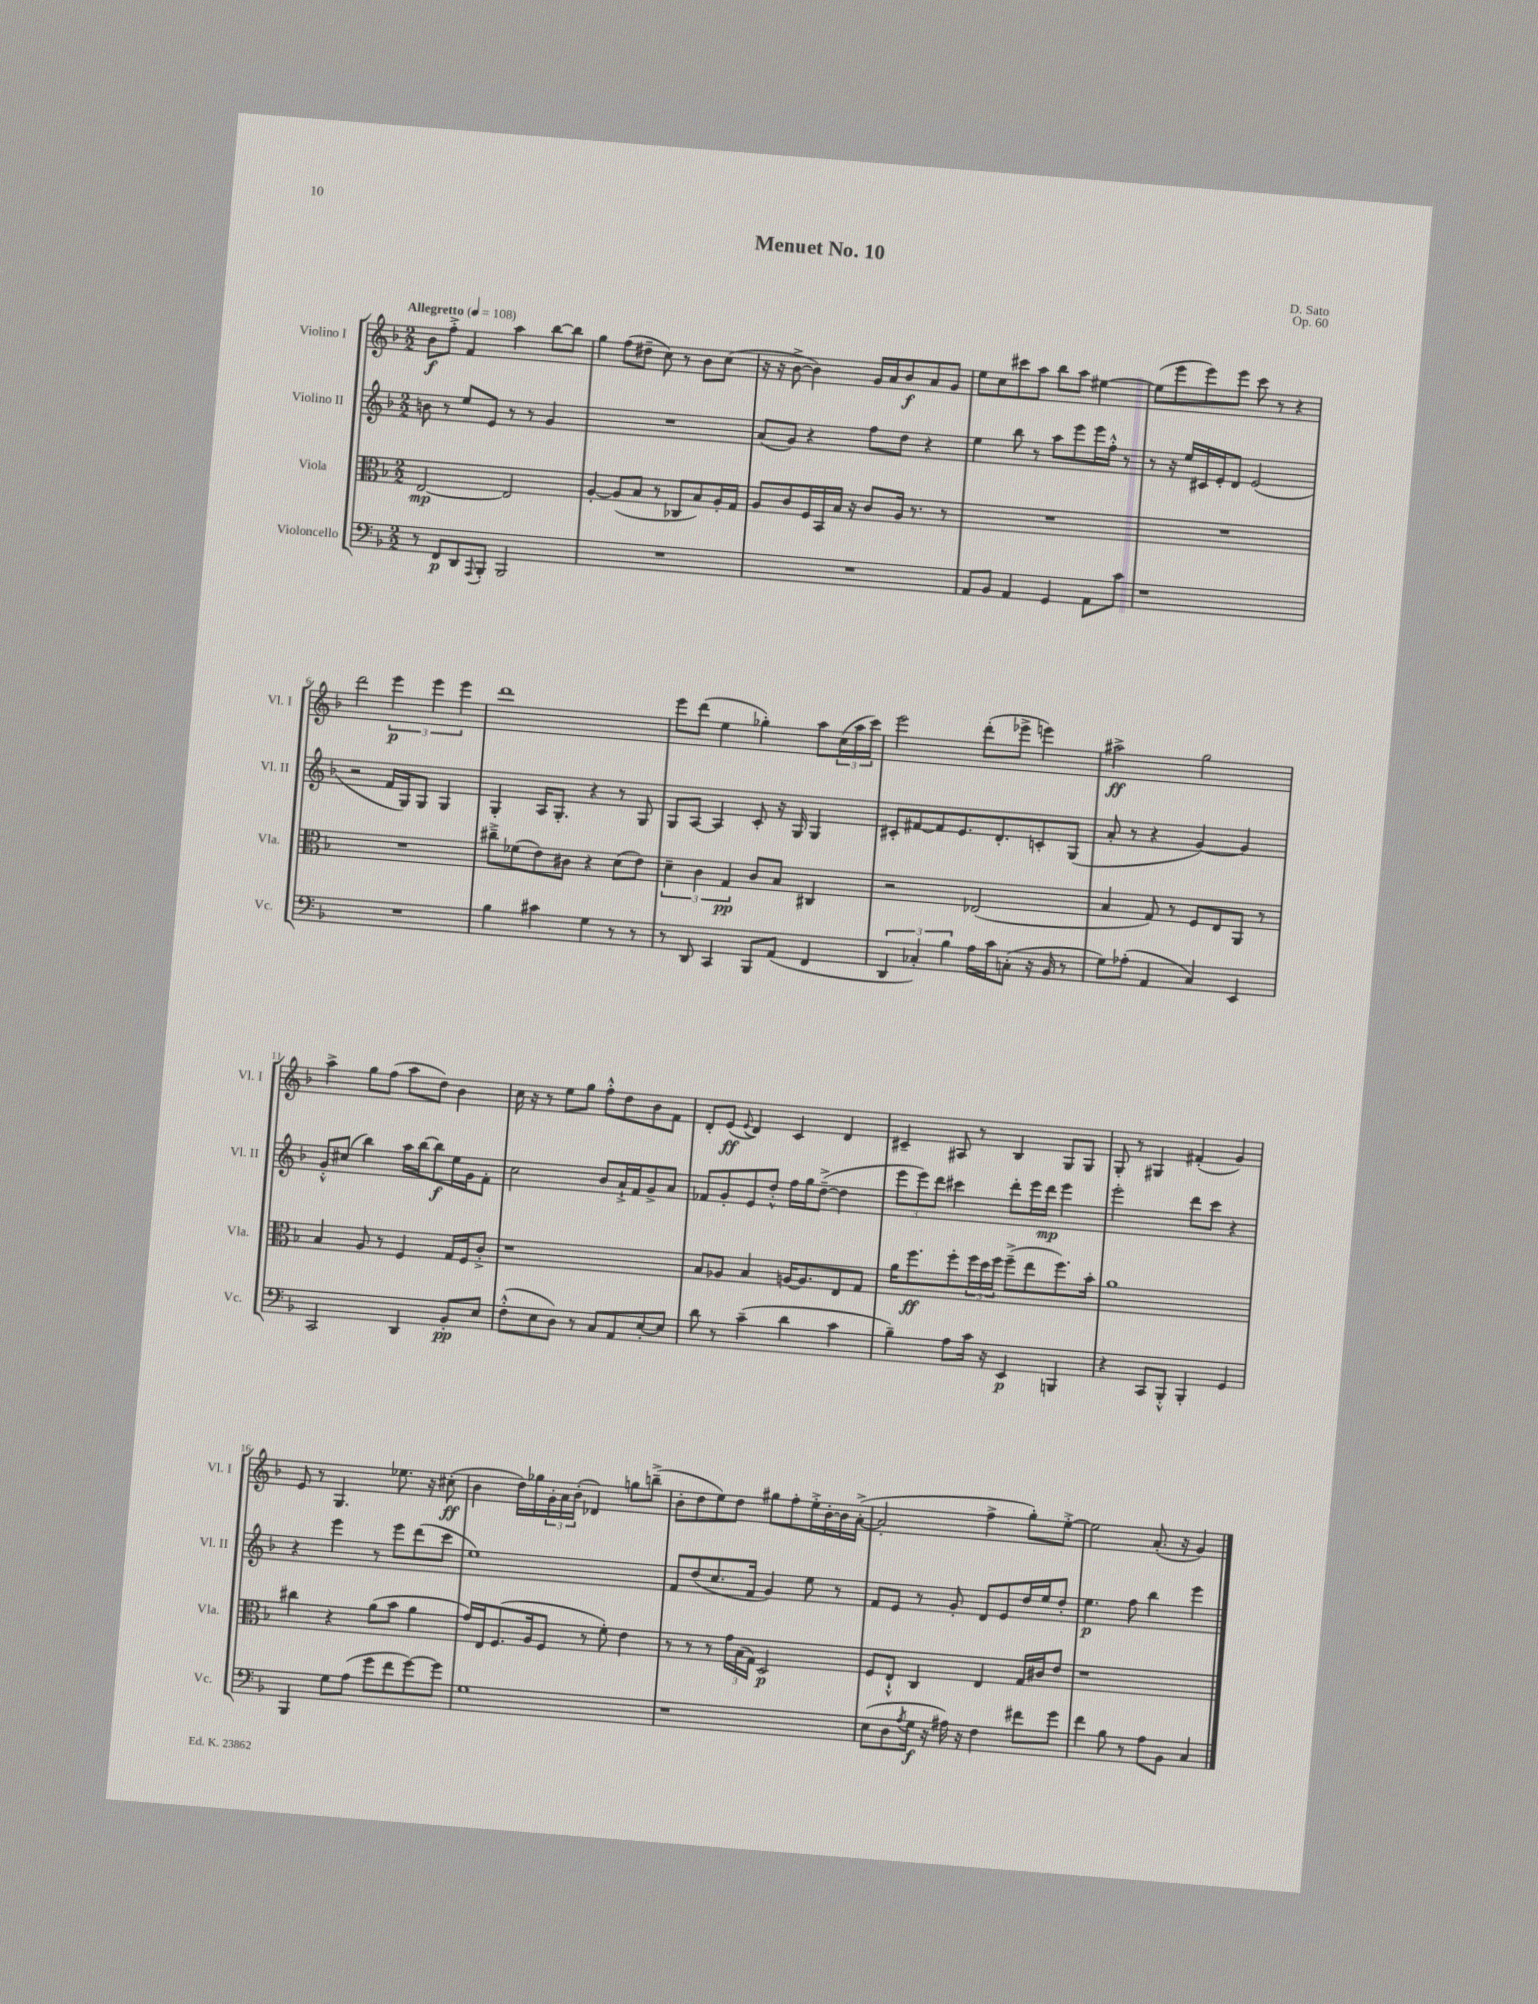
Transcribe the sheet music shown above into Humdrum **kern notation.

**kern	**dynam	**kern	**dynam	**kern	**dynam	**kern	**dynam
*part4	*part4	*part3	*part3	*part2	*part2	*part1	*part1
*staff4	*staff4	*staff3	*staff3	*staff2	*staff2	*staff1	*staff1
*I"Violoncello	*	*I"Viola	*	*I"Violino II	*	*I"Violino I	*
*I'Vc.	*	*I'Vla.	*	*I'Vl. II	*	*I'Vl. I	*
*clefF4	*	*clefC3	*	*clefG2	*	*clefG2	*
*k[b-]	*	*k[b-]	*	*k[b-]	*	*k[b-]	*
*M2/2	*	*M2/2	*	*M2/2	*	*M2/2	*
*MM108	*	*MM108	*	*MM108	*	*MM108	*
=1	=1	=1	=1	=1	=1	=1	=1
!	!	!	!	!	!	!LO:TX:a:B:t=Allegretto	!
8r	.	[2E/	mp	8bn\	.	8b-\L	f
8FF/L	p	.	.	8r	.	8ff'^\J	.
8DD/	.	.	.	8ee/L	.	4f/	.
8qqAAA/	.	.	.	.	.	.	.
8BBB-'/J	.	.	.	8e/J	.	.	.
2BBB-/	.	2E/]	.	8r	.	4aa\	.
.	.	.	.	8r	.	.	.
.	.	.	.	4g/	.	[8bb-\L	.
.	.	.	.	.	.	8bb-\J]	.
=2	=2	=2	=2	=2	=2	=2	=2
1r	.	[4A'/	.	1r	.	4gg\	.
.	.	(8A/L]	.	.	.	(8ff\L	.
.	.	8B-/J	.	.	.	8dd#X~\J	.
.	.	8r	.	.	.	8cc\)	.
.	.	8C-X/L	.	.	.	8r	.
.	.	8B-/)	.	.	.	8b-\L	.
.	.	16A'/L	.	.	.	(8cc\J	.
.	.	16G/JJ	.	.	.	.	.
=3	=3	=3	=3	=3	=3	=3	=3
1r	.	8A/L	.	(8a/L	.	16r	.
.	.	.	.	.	.	16r	.
.	.	8c/	.	8g/J)	.	[8b-^\	.
.	.	16F/L	.	4r	.	4b-\])	.
.	.	16BB-/	.	.	.	.	.
.	.	16B-/JJ	.	.	.	.	.
.	.	16r	.	.	.	.	.
.	.	8c/L	.	8ff\L	.	16g/LL	.
.	.	.	.	.	.	16a/J	.
.	.	16A/Jk	.	8dd\J	.	8b-/	f
.	.	8.r	.	.	.	.	.
.	.	.	.	4r	.	8a/	.
.	.	8r	.	.	.	8g/J	.
=4	=4	=4	=4	=4	=4	=4	=4
8AA/L	.	1r	.	4ee\	.	8ee\L	.
8BB-/J	.	.	.	.	.	8cc\	.
4AA/	.	.	.	8bb-\	.	8ccc#X\	.
.	.	.	.	8r	.	8aa\J	.
4GG/	.	.	.	8aa\L	.	8bb-\L	.
.	.	.	.	8eee\	.	8aa\J	.
8AA\L	.	.	.	16eee\L	.	[4ee#X\	.
.	.	.	.	16ff'^^\JJ	.	.	.
8c\J	.	.	.	8r	.	.	.
=5	=5	=5	=5	=5	=5	=5	=5
1r	.	1r	.	8r	.	(8ee#\L]	.
.	.	.	.	16r	.	8eee\	.
.	.	.	.	16ee/LL	.	.	.
.	.	.	.	16c#X/	.	8eee\)	.
.	.	.	.	16e'/J	.	.	.
.	.	.	.	8d/J	.	8eee\J	.
.	.	.	.	(2e/	.	8ccc\	.
.	.	.	.	.	.	8r	.
.	.	.	.	.	.	4r	.
!!LO:LB:g=z
=6	=6	=6	=6	=6	=6	=6	=6
1r	.	1r	.	2r	.	2ddd\	.
.	.	.	.	16f/LL	.	6eee\	p
.	.	.	.	16G/J)	.	.	.
.	.	.	.	8G/J	.	.	.
.	.	.	.	.	.	6eee\	.
.	.	.	.	4G/	.	.	.
.	.	.	.	.	.	6eee\	.
=7	=7	=7	=7	=7	=7	=7	=7
4B-\	.	8cc#X~^\L	.	4G'/	.	1ddd	.
.	.	(8f-X\	.	.	.	.	.
4c#X\	.	8e\)	.	16A/KL	.	.	.
.	.	.	.	8.G'/J	.	.	.
.	.	8c#X\J	.	.	.	.	.
4G\	.	4r	.	4r	.	.	.
8r	.	(8d\L	.	8r	.	.	.
8r	.	8e\J)	.	8G/	.	.	.
=8	=8	=8	=8	=8	=8	=8	=8
8r	.	6d~\	.	8G/L	.	8eee\L	.
8DD/	.	.	.	[8A/J	.	(8ddd\J	.
.	.	6c\	.	.	.	.	.
4CC/	.	.	.	4A/]	.	4ee\	.
.	.	6G/	pp	.	.	.	.
8BBB-/L	.	8c/L	.	8c'/	.	4gg-X'\)	.
(8AA/J	.	8B-/J	.	16r	.	.	.
.	.	.	.	16G/	.	.	.
4FF/	.	4C#X/	.	4G/	.	8aa\L	.
.	.	.	.	.	.	(24cc\L	.
.	.	.	.	.	.	24aa\	.
.	.	.	.	.	.	24ccc\JJ)	.
=9	=9	=9	=9	=9	=9	=9	=9
6DD/	.	2r	.	8c#X'/L	.	2eee\	.
.	.	.	.	[8f#X/	.	.	.
6C-X'/)	.	.	.	.	.	.	.
.	.	.	.	8f#/]	.	.	.
6B-\	.	.	.	.	.	.	.
.	.	.	.	8.e/	.	.	.
16A\LL	.	(2E-X/	.	.	.	(8ddd'\L	.
16c\J	.	.	.	8.d'/	.	.	.
(8Cn'\J	.	.	.	.	.	8eee-X^\J	.
16r	.	.	.	8cn'/	.	4eeen\)	.
16BB-/	.	.	.	.	.	.	.
8r	.	.	.	(8G/J	.	.	.
=10	=10	=10	=10	=10	=10	=10	=10
8G\L)	.	4B-/	.	8a'/	.	2aa#X^\	ff
(8A-X'\J	.	.	.	8r	.	.	.
4AA/	.	8G/)	.	4r	.	.	.
.	.	8r	.	.	.	.	.
4C/)	.	8F/L	.	[4g/)	.	2gg\	.
.	.	8E/	.	.	.	.	.
4EE/	.	8AA/J	.	4g/]	.	.	.
.	.	8r	.	.	.	.	.
!!LO:LB:g=z
=11	=11	=11	=11	=11	=11	=11	=11
2CC/	.	4B-/	.	8g'^^/L	.	4aa^\	.
.	.	.	.	(8cc#X/J	.	.	.
.	.	8A/	.	4bb-\)	.	8gg\L	.
.	.	8r	.	.	.	(8ff\J	.
4DD/	.	4F/	.	16aa\LL	.	8aa\L	.
.	.	.	.	[16bb-\J	.	.	.
.	.	.	.	8bb-\]	f	8dd\J)	.
8BB-'/L	pp	16G/LL	.	16ee\L	.	4b-\	.
.	.	16F/J	.	16g\J	.	.	.
8E/J	.	8c'^/J	.	8f'\J	.	.	.
=12	=12	=12	=12	=12	=12	=12	=12
(8F'^^\L	.	1r	.	2cc\	.	16cc\	.
.	.	.	.	.	.	16r	.
8E\	.	.	.	.	.	8r	.
8D\J)	.	.	.	.	.	8ee\L	.
8r	.	.	.	.	.	8gg\J	.
8C/L	.	.	.	8b-/L	.	8ff'^^\L	.
8AA/	.	.	.	16a`^/L	.	8dd\	.
.	.	.	.	16f/J	.	.	.
[8E'/	.	.	.	8g^/	.	8b-\	.
8E/J]	.	.	.	8a/J	.	8f\J	.
=13	=13	=13	=13	=13	=13	=13	=13
8d\	.	8B-/L	.	8f-X/L	.	8d'/L	.
8r	.	8A-X/J	.	8g'/	.	(8e/J	ff
.	.	.	.	.	.	8qqe/	.
(4c~\	.	4B-/	.	8e/	.	4d/)	.
.	.	.	.	8dd'^^/J	.	.	.
4d\	.	[16An/KL	.	16ff\LL	.	4c/	.
.	.	8.A/]	.	16gg\J	.	.	.
.	.	.	.	([8dd~^\J	.	.	.
4c\	.	8E/	.	4dd\]	.	4d/	.
.	.	8G/J	.	.	.	.	.
=14	=14	=14	=14	=14	=14	=14	=14
4B-~\)	.	16a\KL	.	12eee\L	.	4c#X~/	.
.	.	8.ff\	ff	.	.	.	.
.	.	.	.	12eee\)	.	.	.
.	.	.	.	12ddd\J	.	.	.
8A\L	.	8ff'\	.	4ccc#X\	.	8A#X/	.
16c\Jk	.	24ff\L	.	.	.	8r	.
.	.	24dd\	.	.	.	.	.
16r	.	.	.	.	.	.	.
.	.	24ff\JJ	.	.	.	.	.
4EE/	p	(8ff~^\L	.	8ddd'\L	.	4B-/	.
.	.	8ee\	.	16eee\L	.	.	.
.	.	.	.	16ddd\JJ	mp	.	.
4BBBn/	.	8.ff\)	.	4eee\	.	8G/L	.
.	.	.	.	.	.	8G/J	.
.	.	16b-'\Jk	.	.	.	.	.
=15	=15	=15	=15	=15	=15	=15	=15
4r	.	1a	.	2eee'\	.	8G'/	.
.	.	.	.	.	.	8r	.
8CC/L	.	.	.	.	.	4G#X/	.
8BBB-'^^/J	.	.	.	.	.	.	.
4BBB-'/	.	.	.	8ddd\L	.	(4f#X'/	.
.	.	.	.	8ccc\J	.	.	.
4GG/	.	.	.	4r	.	4g/)	.
!!LO:LB:g=z
=16	=16	=16	=16	=16	=16	=16	=16
4BBB-/	.	4cc#X\	.	4r	.	8e/	.
.	.	.	.	.	.	8r	.
8G\L	.	4r	.	4eee\	.	4.G/	.
(8A\J	.	.	.	.	.	.	.
8g\L	.	(8a\L	.	8r	.	.	.
8f\	.	8b-\J	.	8eee\L	.	8.ee-X\	.
[8g\)	.	4a\	.	(8ddd\	.	.	.
.	.	.	.	.	.	16r	.
8g\J]	.	.	.	8ccc\J	.	(8cc#X'\	ff
=17	=17	=17	=17	=17	=17	=17	=17
1G	.	16g/LL)	.	1ee)	.	4b-\	.
.	.	16E/J	.	.	.	.	.
.	.	(8.F/	.	.	.	.	.
.	.	.	.	.	.	16dd\LL)	.
.	.	16A/k	.	.	.	16gg-X\	.
.	.	8F/J	.	.	.	24g'\	.
.	.	.	.	.	.	24a\	.
.	.	.	.	.	.	(24b-'\JJ	.
.	.	8r	.	.	.	4d-X/)	.
.	.	8f'\)	.	.	.	.	.
.	.	4e\	.	.	.	8ggn\L	.
.	.	.	.	.	.	(8bbn~^\J	.
=18	=18	=18	=18	=18	=18	=18	=18
1r	.	8r	.	8f/L	.	8b-'\L	.
.	.	8r	.	(8dd/	.	8dd\	.
.	.	8r	.	8.cc/	.	8ee\)	.
.	.	24g\LL	.	.	.	8dd\J	.
.	.	(24B-\	.	.	.	.	.
.	.	.	.	16f/Jk	.	.	.
.	.	24G\JJ)	.	.	.	.	.
.	.	2D/	p	4g/)	.	8gg#X\L	.
.	.	.	.	.	.	8ff'\	.
.	.	.	.	8ee\	.	16ee'^\L	.
.	.	.	.	.	.	[16b-'\	.
.	.	.	.	8r	.	16b-\]	.
.	.	.	.	.	.	([16a'^\JJ	.
=19	=19	=19	=19	=19	=19	=19	=19
(8E\L	.	8F/L	.	8f/L	.	2a'/]	.
8D\	.	8E`^^/J	.	8e/J	.	.	.
8qA/	.	.	.	.	.	.	.
16G\Jk	f	4C/	.	8r	.	.	.
16r	.	.	.	.	.	.	.
16A#X\)	.	.	.	8g'/	.	.	.
16r	.	.	.	.	.	.	.
4F\	.	4E/	.	8d/L	.	4ff^\	.
.	.	.	.	8e/	.	.	.
8f#X\L	.	16G/LL	.	16dd/L	.	8gg'\L)	.
.	.	16c#X/J	.	16ee/J	.	.	.
8g\J	.	8e/J	.	8dd'/J	.	[8ee'^\J	.
=20	=20	=20	=20	=20	=20	=20	=20
4f\	.	1r	.	4.ee\	p	2ee\]	.
8B-\	.	.	.	.	.	.	.
8r	.	.	.	8ff\	.	.	.
8A\L	.	.	.	4bb-\	.	(8.a'/	.
8BB-\J	.	.	.	.	.	.	.
.	.	.	.	.	.	16r	.
4C/	.	.	.	4eee\	.	4g/)	.
==	==	==	==	==	==	==	==
*-	*-	*-	*-	*-	*-	*-	*-
